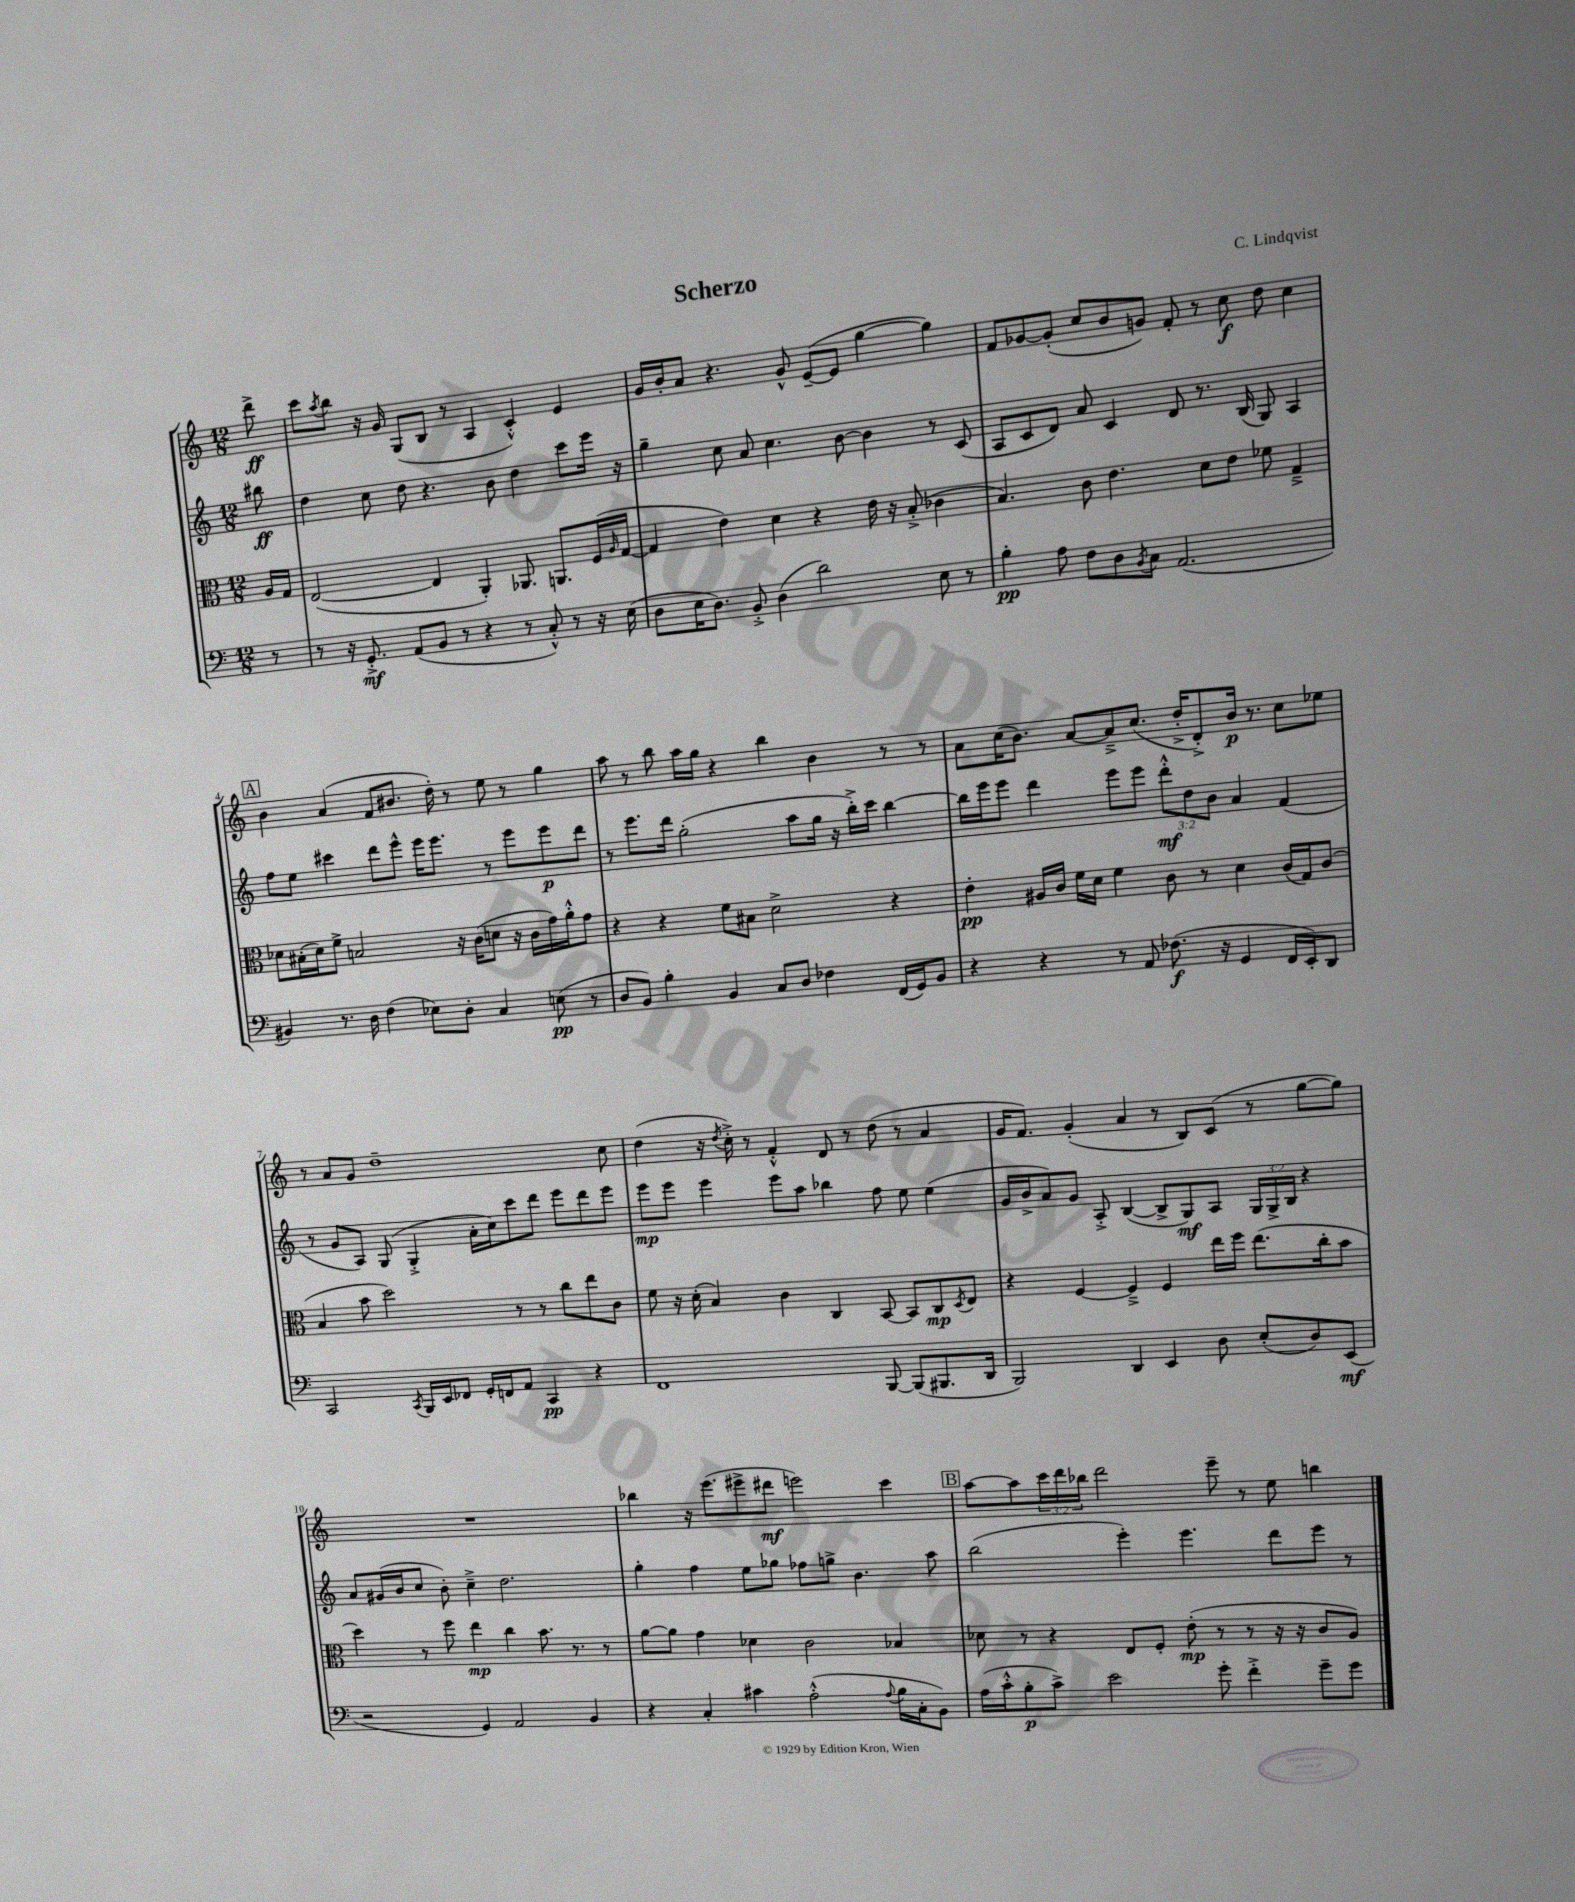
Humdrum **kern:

**kern	**dynam	**kern	**dynam	**kern	**dynam	**kern	**dynam
*part4	*part4	*part3	*part3	*part2	*part2	*part1	*part1
*staff4	*staff4	*staff3	*staff3	*staff2	*staff2	*staff1	*staff1
*clefF4	*	*clefC3	*	*clefG2	*	*clefG2	*
*k[]	*	*k[]	*	*k[]	*	*k[]	*
*M12/8	*	*M12/8	*	*M12/8	*	*M12/8	*
=	=	=	=	=	=	=	=
8r	.	16A/LL	.	8bb#X\	ff	8ddd^\	ff
.	.	16G/JJ	.	.	.	.	.
=1	=1	=1	=1	=1	=1	=1	=1
8r	.	([2E/	.	4dd\	.	8ccc\L	.
.	.	.	.	.	.	8qaa/	.
16r	.	.	.	.	.	8bb\J	.
8.GG'^/	mf	.	.	.	.	.	.
.	.	.	.	8cc\	.	16r	.
.	.	.	.	.	.	16g/	.
(8AA/L	.	.	.	8dd\	.	(8G/L	.
8BB/J	.	4E/]	.	4.r	.	8B/J	.
8r	.	.	.	.	.	8r	.
4r	.	4AA'/)	.	.	.	4A/	.
.	.	.	.	8b\	.	.	.
8r	.	8.AA-X/	.	4dd\	.	4c'^^/)	.
8C'^^/)	.	.	.	.	.	.	.
.	.	8.AAn/L	.	.	.	.	.
8r	.	.	.	8ccc\L	.	4e/	.
16r	.	(16F/L	.	16eee\Jk	.	.	.
.	.	16qqA/	.	.	.	.	.
(16E\	.	[16G/JJ	.	16r	.	.	.
=2	=2	=2	=2	=2	=2	=2	=2
8D\L	.	4G/]	.	4gg~\	.	16g/LL	.
.	.	.	.	.	.	16b'/J	.
16E\K	.	.	.	.	.	8a/J	.
8.D\J)	.	.	.	.	.	.	.
.	.	4e\)	.	8cc\	.	4.r	.
8BB'^/	.	.	.	8a/	.	.	.
(4D\	.	4d\	.	4.cc\	.	.	.
.	.	.	.	.	.	8g^^/	.
2d\)	.	4r	.	.	.	([8e~/L	.
.	.	.	.	[8b\	.	8e/J]	.
.	.	16e\	.	4b\]	.	[4gg\	.
.	.	16r	.	.	.	.	.
.	.	(8B'^/	.	.	.	.	.
8E\	.	4c-X\	.	8r	.	4gg\])	.
8r	.	.	.	(8c/	.	.	.
=3	=3	=3	=3	=3	=3	=3	=3
4B'\	pp	4.B/)	.	8A/L	.	8f/L	.
.	.	.	.	8c/	.	[8g-X/	.
8A\	.	.	.	8d/J)	.	(8g-'/J]	.
8F\L	.	8c\	.	8a/	.	8cc/L	.
8D\	.	4.e\	.	4c/	.	8b/	.
8qBB/	.	.	.	.	.	.	.
8C\J	.	.	.	.	.	8gn/J)	.
(2.AA/	.	.	.	8d/	.	8f'/	.
.	.	8d\L	.	8.r	.	8r	.
.	.	8e\J	.	.	.	8cc\	f
.	.	.	.	(16B/	.	.	.
.	.	8f-X\	.	8G/)	.	8dd\	.
.	.	4G~^/	.	4A/	.	4cc\	.
!!LO:LB:g=z
!!LO:REH:place=s1:t=A
=4	=4	=4	=4	=4	=4	=4	=4
4BB#X/)	.	8d-X\L	.	8ff\L	.	4b\	.
.	.	(16B#X'\L	.	8ee\J	.	.	.
.	.	16d-\J)	.	.	.	.	.
8.r	.	8f^\J	.	4ccc#X\	.	(4a/	.
.	.	2Bn/	.	.	.	.	.
16D\	.	.	.	.	.	.	.
(4F\	.	.	.	8ddd\L	.	8f/L	.
.	.	.	.	8eee^^\J	.	8.b#X/J	.
8E-X\L)	.	.	.	16eee\KL	.	.	.
.	.	.	.	8.eee\J	.	16dd'\)	.
8D'\J	.	16r	.	.	.	8r	.
.	.	(16c\KL	.	.	.	.	.
4C/	.	8dn\J	.	8r	.	8ee\	.
.	.	16r	.	8eee\L	.	8r	.
.	.	16c\LL	.	.	.	.	.
(8En\	pp	16g\)	.	8eee\	p	4gg\	.
.	.	16a'^^\J	.	.	.	.	.
8r	.	8g\J	.	8ddd\J	.	.	.
=5	=5	=5	=5	=5	=5	=5	=5
8D/L	.	4r	.	8r	.	8aa\	.
8BB/J)	.	.	.	8.eee\L	.	8r	.
4B'\	.	4r	.	.	.	8bb\	.
.	.	.	.	16ddd\Jk	.	.	.
.	.	.	.	(2gg'\	.	16aa\LL	.
.	.	.	.	.	.	16gg\JJ	.
4BB/	.	8f\L	.	.	.	4r	.
.	.	8B#X\J	.	.	.	.	.
8C/L	.	2d^\	.	.	.	4bb\	.
8D/J	.	.	.	8aa\L	.	.	.
4F-X\	.	.	.	16gg\Jk	.	4b\	.
.	.	.	.	16r	.	.	.
.	.	.	.	16bb'^\LL)	.	.	.
.	.	.	.	16ccc\JJ	.	.	.
(16FF/LL	.	4r	.	[4bb\	.	8r	.
16GG/J)	.	.	.	.	.	.	.
8BB/J	.	.	.	.	.	8r	.
=6	=6	=6	=6	=6	=6	=6	=6
4r	.	4e'\	pp	16bb\LL]	.	8a\L	.
.	.	.	.	16eee\J	.	.	.
.	.	.	.	8eee\J	.	(16cc\K	.
.	.	.	.	.	.	8.b\J)	.
4r	.	16A#X/LL	.	4ddd\	.	.	.
.	.	16c/JJ	.	.	.	.	.
.	.	16f\LL	.	.	.	[8a/L	.
.	.	16d\JJ	.	.	.	.	.
8r	.	4f\	.	8eee\L	.	8a~^/]	.
8AA/	.	.	.	8eee\J	.	(8.cc/J	.
(8.F-X\	f	8c\	.	12ddd'^^\L	mf	.	.
.	.	.	.	.	.	16dd'^/KL	.
.	.	.	.	12dd\	.	.	.
.	.	8r	.	.	.	8d'^/)	.
.	.	.	.	12b\J	.	.	.
16r	.	.	.	.	.	.	.
4GG/	.	4d\	.	4a/	.	16b/Jk	p
.	.	.	.	.	.	8.r	.
16FF/LL	.	(16c/LL	.	(4f/	.	8cc\L	.
16EE'/J)	.	16G/J)	.	.	.	.	.
8DD/J	.	(8c/J	.	.	.	8ee-X\J	.
!!LO:LB:g=z
=7	=7	=7	=7	=7	=7	=7	=7
2CC/	.	4B/	.	8r	.	8r	.
.	.	.	.	8g/L	.	8a/L	.
.	.	8b\	.	8A/J)	.	8g/J	.
.	.	2dd\)	.	(8G/	.	1dd~	.
8qCC/	.	.	.	.	.	.	.
16BBB/LL	.	.	.	4G'^/	.	.	.
16EE/J	.	.	.	.	.	.	.
8FF-X/J	.	.	.	.	.	.	.
16GG'/LL	.	.	.	16a'\LL	.	.	.
16FFn/J	.	.	.	16cc\J)	.	.	.
8AA/J	.	8r	.	8ccc\	.	.	.
4CC/	pp	8r	.	8ddd\J	.	.	.
.	.	8cc\L	.	8eee\L	.	.	.
4r	.	8ee\	.	8ddd\	.	.	.
.	.	8c\J	.	8eee\J	.	8cc\	.
=8	=8	=8	=8	=8	=8	=8	=8
1FF	.	8f\	.	8eee\L	mp	(4dd\	.
.	.	16r	.	8eee\J	.	.	.
.	.	(16d'\	.	.	.	.	.
.	.	4B/)	.	4eee\	.	16r	.
.	.	.	.	.	.	8qdd/	.
.	.	.	.	.	.	16cc'^\)	.
.	.	.	.	.	.	8r	.
.	.	4c\	.	8eee\L	.	4f'^^/	.
.	.	.	.	8aa\J	.	.	.
.	.	4C/	.	4bb-X\	.	8d/	.
.	.	.	.	.	.	8r	.
[8BBB/	.	[8BB/	.	8ff\	.	(8dd\	.
(8BBB/L]	.	8BB/L]	.	8ee\	.	8r	.
8.BBB#X/	.	8C/	mp	(4ee\	.	4a/	.
.	.	8qD/	.	.	.	.	.
.	.	8E/J	.	.	.	.	.
16DD/Jk	.	.	.	.	.	.	.
=9	=9	=9	=9	=9	=9	=9	=9
2BBB/)	.	4r	.	16g/LL	.	16g/KL	.
.	.	.	.	16b^/J	.	8.f/J)	.
.	.	.	.	8a/)	.	.	.
.	.	[4F/	.	8g/J	.	(4g'/	.
.	.	.	.	8A'^/	.	.	.
4DD/	.	4F~^/]	.	([4B/	.	4a/	.
4EE/	.	4F/	.	8B^/L]	.	8r	.
.	.	.	.	8G/)	mf	8B/L)	.
8D\	.	16ee\LL	.	8A/J	.	(8c/J	.
.	.	16ff\JJ	.	.	.	.	.
(8E'/L	.	(8.ee\L	.	24G/LL	.	8r	.
.	.	.	.	24G^/	.	.	.
.	.	.	.	24B/JJ	.	.	.
8D/)	.	.	.	4r	.	[8gg\L	.
.	.	16cc'\k	.	.	.	.	.
(8EE/J	mf	8b\J	.	.	.	8gg\J])	.
!!LO:LB:g=z
=10	=10	=10	=10	=10	=10	=10	=10
2r	.	4dd\)	.	8a/L	.	1.r	.
.	.	.	.	(16g#X/L	.	.	.
.	.	.	.	16b/J	.	.	.
.	.	8r	.	8cc/J	.	.	.
.	.	8ff\	.	8b'\)	.	.	.
4GG/)	.	4ee\	mp	4cc~^\	.	.	.
2AA/	.	4cc\	.	2.dd\	.	.	.
.	.	8.b\	.	.	.	.	.
.	.	8.r	.	.	.	.	.
4BB/	.	.	.	.	.	.	.
.	.	8r	.	.	.	.	.
=11	=11	=11	=11	=11	=11	=11	=11
4r	.	[8a\L	.	4gg'\	.	4bb-X\	.
.	.	8a\J]	.	.	.	.	.
4C'/	.	4g\	.	4ff\	.	16r	.
.	.	.	.	.	.	(8.eee\L	.
4c#X\	.	4d-X\	.	8ee\L	.	8eee#X^\	.
.	.	.	.	8gg-X\J	.	8ddd#X\J	mf
(2A'^^\	.	2c\	.	8ff-X\L	.	2eeen\)	.
.	.	.	.	8ggn^\J	.	.	.
.	.	.	.	4.b\	.	.	.
8qqA/	.	.	.	.	.	.	.
16B\LL	.	4B-X/	.	.	.	4ccc\	.
16C'\J	.	.	.	.	.	.	.
8BB\J)	.	.	.	8aa\	.	.	.
!!LO:REH:place=s1:t=B
=12	=12	=12	=12	=12	=12	=12	=12
(16A\LL	.	8d-X\	.	(2bb\	.	[8aa\L	.
16c'^^\J	.	.	.	.	.	.	.
8B'\	p	8r	.	.	.	8aa\]	.
8c^\J)	.	4r	.	.	.	24ccc\L	.
.	.	.	.	.	.	24ddd\	.
.	.	.	.	.	.	24bb-X\JJ	.
2e\	.	.	.	.	.	2ddd\	.
.	.	8E/L	.	4eee'\)	.	.	.
.	.	8F'/J	.	.	.	.	.
.	.	(8e'\	mp	4.eee\	.	.	.
8g'\	.	8r	.	.	.	8eee~\	.
4f'^\	.	8r	.	.	.	8r	.
.	.	16r	.	8ddd\L	.	8ee\	.
.	.	16r	.	.	.	.	.
8g~\L	.	8c/L	.	8eee\J	.	4bbn\	.
8g\J	.	8A/J)	.	8r	.	.	.
==	==	==	==	==	==	==	==
*-	*-	*-	*-	*-	*-	*-	*-
